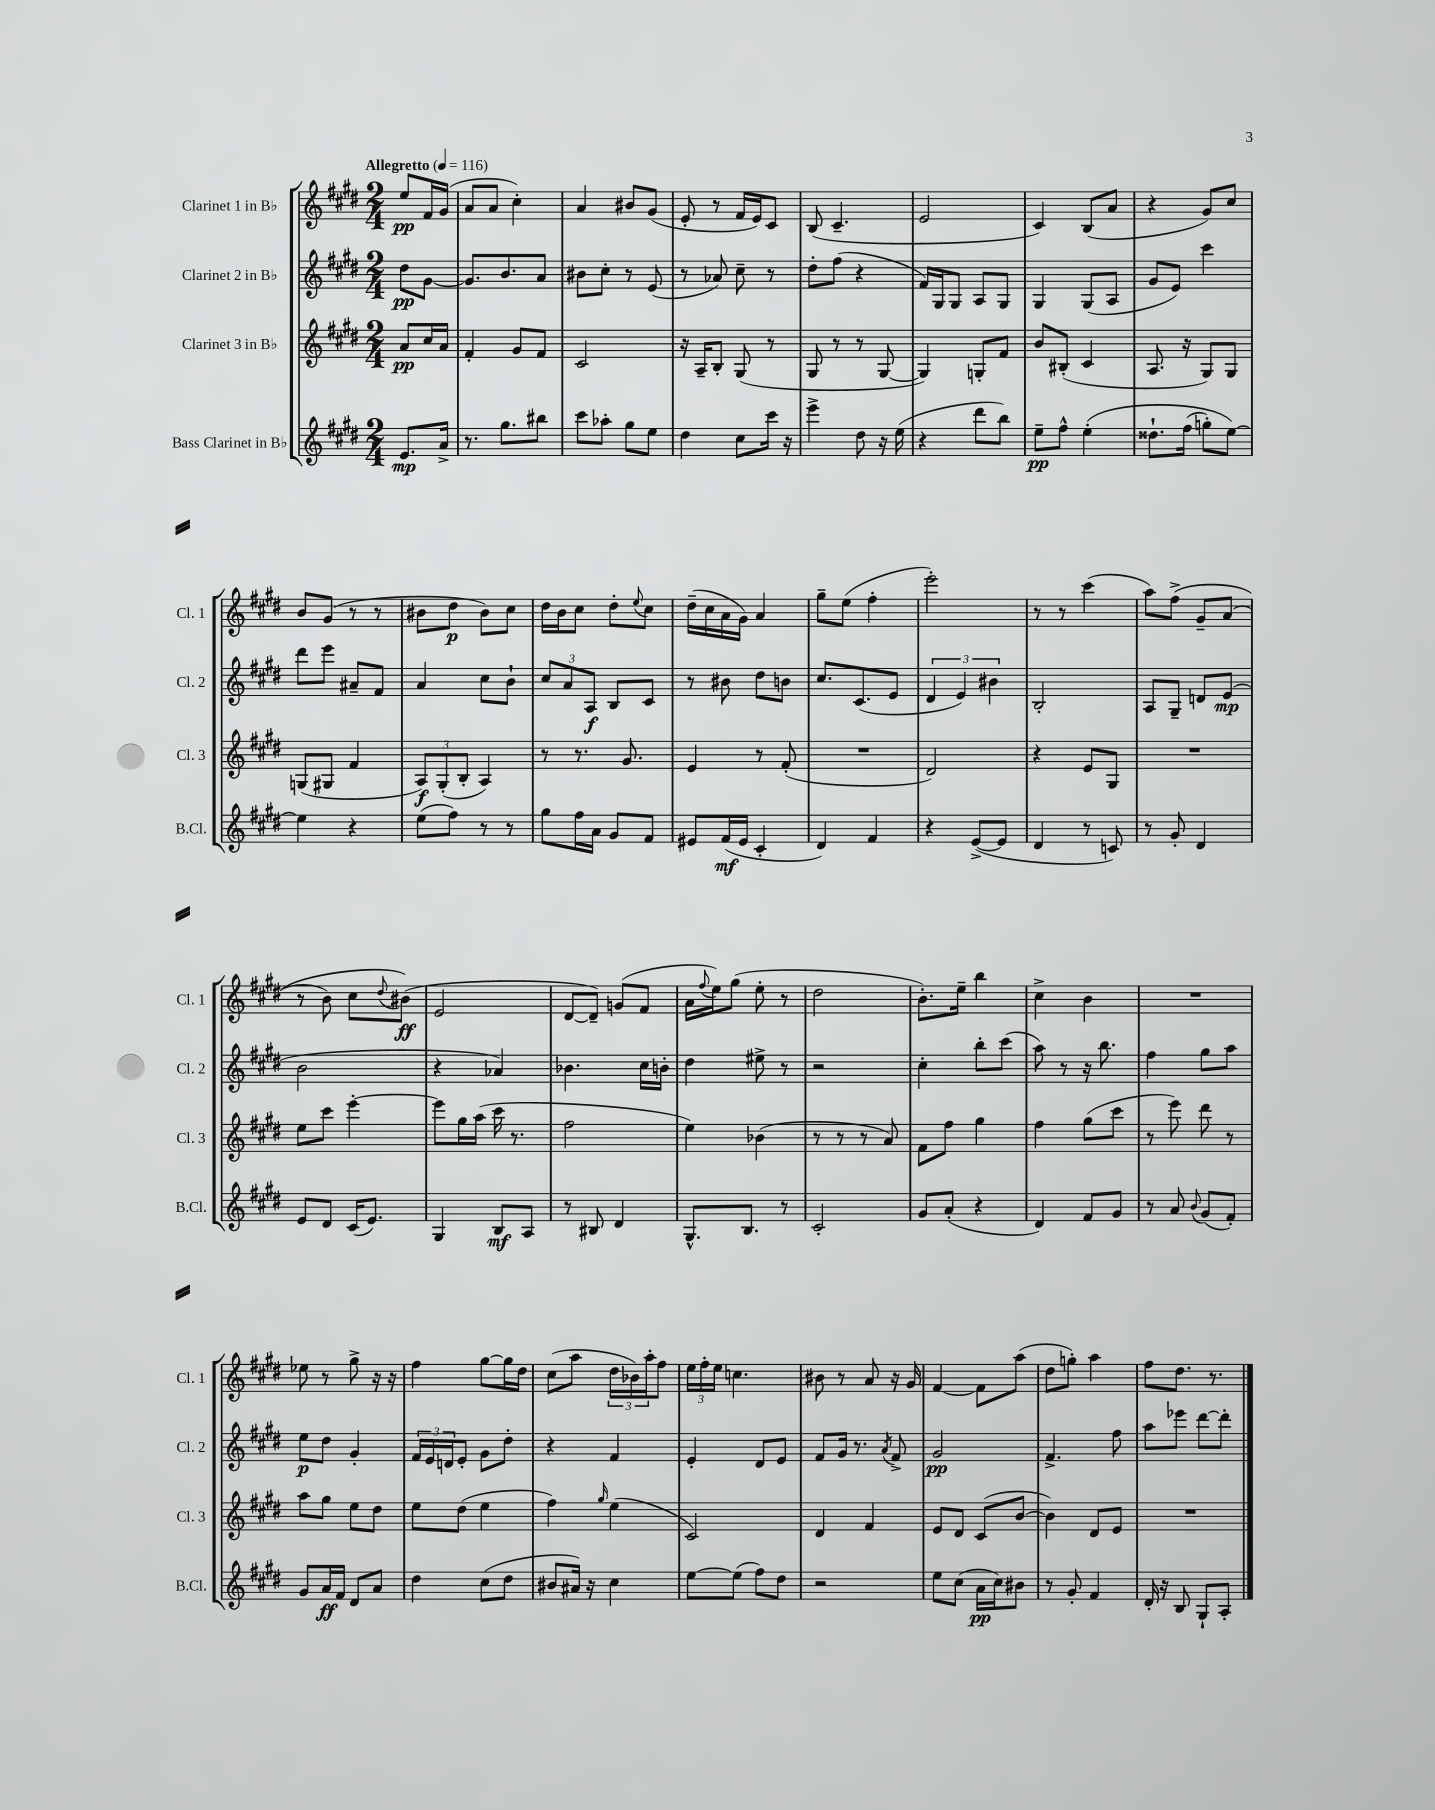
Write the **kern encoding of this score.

**kern	**kern	**kern	**kern
*staff4	*staff3	*staff2	*staff1
*clefG2	*clefG2	*clefG2	*clefG2
*k[f#c#g#d#]	*k[f#c#g#d#]	*k[f#c#g#d#]	*k[f#c#g#d#]
*M2/4	*M2/4	*M2/4	*M2/4
*MM116	*MM116	*MM116	*MM116
8.e/L	8a/L	8dd#\L	8ee/L
.	16cc#/L	[8g#\J	16f#/L
16a^/Jk	16a/JJ	.	(16g#/JJ
=	=	=	=
8.r	4f#'/	8.g#/]L	8a/L
.	.	.	8a/J
8.gg#\L	.	8.b/	.
.	8g#/L	.	4cc#'\)
8bb#\J	8f#/J	8a/J	.
=	=	=	=
8ccc#\L	2c#/	8b#\L	4a/
8aa-'\J	.	8cc#'\J	.
8gg#\L	.	8r	8b#/L
8ee\J	.	(8e/	(8g#/J
=	=	=	=
4dd#\	16r	8r	8e'/
.	16A~/LK	.	.
.	8B'/J	8a-/)	8r
8cc#\L	(8G#/	8cc#~\	16f#/LL
.	.	.	16e/J)
16ccc#\Jk	8r	8r	8c#/J
16r	.	.	.
=	=	=	=
4eee^\	8G#/	8dd#'\L	(8B/
.	8r	(8ff#\J	4.c#~/
8dd#\	8r	4r	.
16r	[8G#/	.	.
(16ee\	.	.	.
=	=	=	=
4r	4G#/])	16f#/LL)	2e/
.	.	16G#/J	.
.	.	8G#/J	.
8ddd#\L	8G'/L	8A/L	.
8bb\J)	8f#/J	8G#/J	.
=	=	=	=
8ee~\L	8b/L	4G#/	4c#/)
8ff#^^\J	(8B#'/J	.	.
&(4ee'\	4c#/	(8G#/L	(8B/L
.	.	8A/J	8a/J
=	=	=	=
8.dd##`\L	8.A/	8g#/L	4r
.	.	8e/J)	.
(16ff#\Jk	16r	.	.
8gg'\L)	8G#/L)	4ccc#\	8g#/L)
[8ee\J&)	8G#/J	.	8cc#/J
=	=	=	=
4ee\]	(8G/L	8ddd#\L	8b/L
.	8G#/J	8eee\J	(8g#/J
4r	4f#/	8a#~/L	8r
.	.	8f#/J	8r
=	=	=	=
(8ee\L	12A/L)	4a/	8b#\L
.	(12G#'/	.	.
8ff#\J)	.	.	8dd#\J
.	12B'/J	.	.
8r	4A/)	8cc#\L	8b#\L)
8r	.	8b`\J	8cc#\J
=	=	=	=
8gg#\L	8r	12cc#/L	16dd#\LL
.	.	.	16b\J
.	.	12a/	.
16ff#\L	8.r	.	8cc#\J
.	.	12A/J	.
16a\JJ	.	.	.
8g#/L	.	8B/L	8dd#'\L
.	8.g#/	.	.
.	.	.	8qqee/
8f#/J	.	8c#/J	8cc#\J
=	=	=	=
8e#/L	4e/	8r	(16dd#~\LL
.	.	.	16cc#\
(16f#/L	.	8b#\	16a\
16e#/JJ	.	.	16g#\JJ)
4c#'/	8r	8dd#\L	4a/
.	(8f#'/	8b\J	.
=	=	=	=
4d#/)	2r	8.cc#/L	8gg#~\L
.	.	.	(8ee\J
.	.	(8.c#/	.
4f#/	.	.	4ff#'\
.	.	8e/J	.
=	=	=	=
4r	2d#/)	6d#/	2eee'\)
.	.	6e/)	.
([8e^/L	.	.	.
.	.	6b#\	.
8e/]J	.	.	.
=	=	=	=
4d#/	4r	2B'/	8r
.	.	.	8r
8r	8e/L	.	(4ccc#\
8c/)	8G#/J	.	.
=	=	=	=
8r	2r	8A/L	8aa\L)
8g#'/	.	8G#~/J	&(8ff#^\J
4d#/	.	8d/L	8g#~/L
.	.	(8e/J	(8a/J
=	=	=	=
8e/L	8ee\L	2b\	8r
8d#/J	8ccc#\J	.	8b\)
(16c#/LK	[4eee'\	.	8cc#\L
8.e/J)	.	.	.
.	.	.	8qqdd#/
.	.	.	(8b#\J&)
=	=	=	=
4G#/	8eee\]L	4r	2e/
.	16gg#\L	.	.
.	(16aa\JJ	.	.
8B/L	16ccc#\	4a-/)	.
.	8.r	.	.
8A/J	.	.	.
=	=	=	=
8r	2ff#\	4.b-\	[8d#/L
8B#/	.	.	8d#~/]J)
4d#/	.	.	(8g/L
.	.	16cc#\LL	8f#/J
.	.	16b'\JJ	.
=	=	=	=
8.G#^^/L	4ee\)	4dd#\	16a\LL
.	.	.	8qqff#/
.	.	.	16ee\J)
.	.	.	(8gg#\J
8.B/J	.	.	.
.	(4b-\	8ee#^\	8ee'\
8r	.	8r	8r
=	=	=	=
2c#'/	8r	2r	2dd#\
.	8r	.	.
.	8r	.	.
.	8a/)	.	.
=	=	=	=
8g#/L	8f#\L	4cc#'\	8.b'\L)
(8a'/J	8ff#\J	.	.
.	.	.	16ee~\Jk
4r	4gg#\	8bb'\L	4bb\
.	.	(8ccc#\J	.
=	=	=	=
4d#/)	4ff#\	8aa\)	4cc#^\
.	.	8r	.
8f#/L	(8gg#\L	16r	4b\
.	.	8.bb\	.
8g#/J	8ccc#\J	.	.
=	=	=	=
8r	8r	4ff#\	2r
8a/	8eee\)	.	.
8qqb/	.	.	.
(8g#/L	8ddd#\	8gg#\L	.
8f#'/J)	8r	8aa\J	.
=	=	=	=
8g#/L	8aa\L	8ee\L	8ee-\
16a/L	8gg#\J	8dd#\J	8r
16f#/JJ	.	.	.
8d#/L	8ee\L	4g#'/	8gg#^\
8a/J	8dd#\J	.	16r
.	.	.	16r
=	=	=	=
4dd#\	8ee\L	24f#/LL	4ff#\
.	.	24e/	.
.	.	24d/J	.
.	(8dd#\J	8e'/J	.
(8cc#\L	4ee\	8g#\L	[8gg#\L
8dd#\J	.	8dd#'\J	16gg#\]L
.	.	.	16dd#\JJ
=	=	=	=
8b#/L	4ff#\)	4r	(8cc#\L
16a#/Jk)	.	.	8aa\J
16r	.	.	.
.	16qqgg#/	.	.
4cc#\	(4ee\	4f#/	24dd#\LL
.	.	.	24b-\)
.	.	.	24aa'\J
.	.	.	8ff#\J
=	=	=	=
[8ee\L	2c#/)	4e'/	24ee\LL
.	.	.	24ff#'\
.	.	.	24ee\JJ
(8ee\]J	.	.	4.cc\
8ff#\L)	.	8d#/L	.
8dd#\J	.	8e/J	.
=	=	=	=
2r	4d#/	8f#/L	8b#\
.	.	16g#/Jk	8r
.	.	8.r	.
.	4f#/	.	8a/
.	.	8qa/	.
.	.	8f#^/	16r
.	.	.	16g#/
=	=	=	=
8ee\L	8e/L	2g#/	[4f#/
(8cc#\J	8d#/J	.	.
16a\LL	(8c#/L	.	8f#\]L
16cc#\J)	.	.	.
8b#\J	[8b/J	.	(8aa\J
=	=	=	=
8r	4b\])	4.f#^/	8dd#\L
8g#'/	.	.	8gg'\J)
4f#/	8d#/L	.	4aa\
.	8e/J	8ff#\	.
=	=	=	=
16d#'/	2r	8aa\L	8ff#\L
16r	.	.	.
8B/	.	8eee-\J	8.dd#\J
8G#`/L	.	[8ddd#\L	.
.	.	.	8.r
8A'/J	.	8ddd#'\]J	.
==	==	==	==
*-	*-	*-	*-
